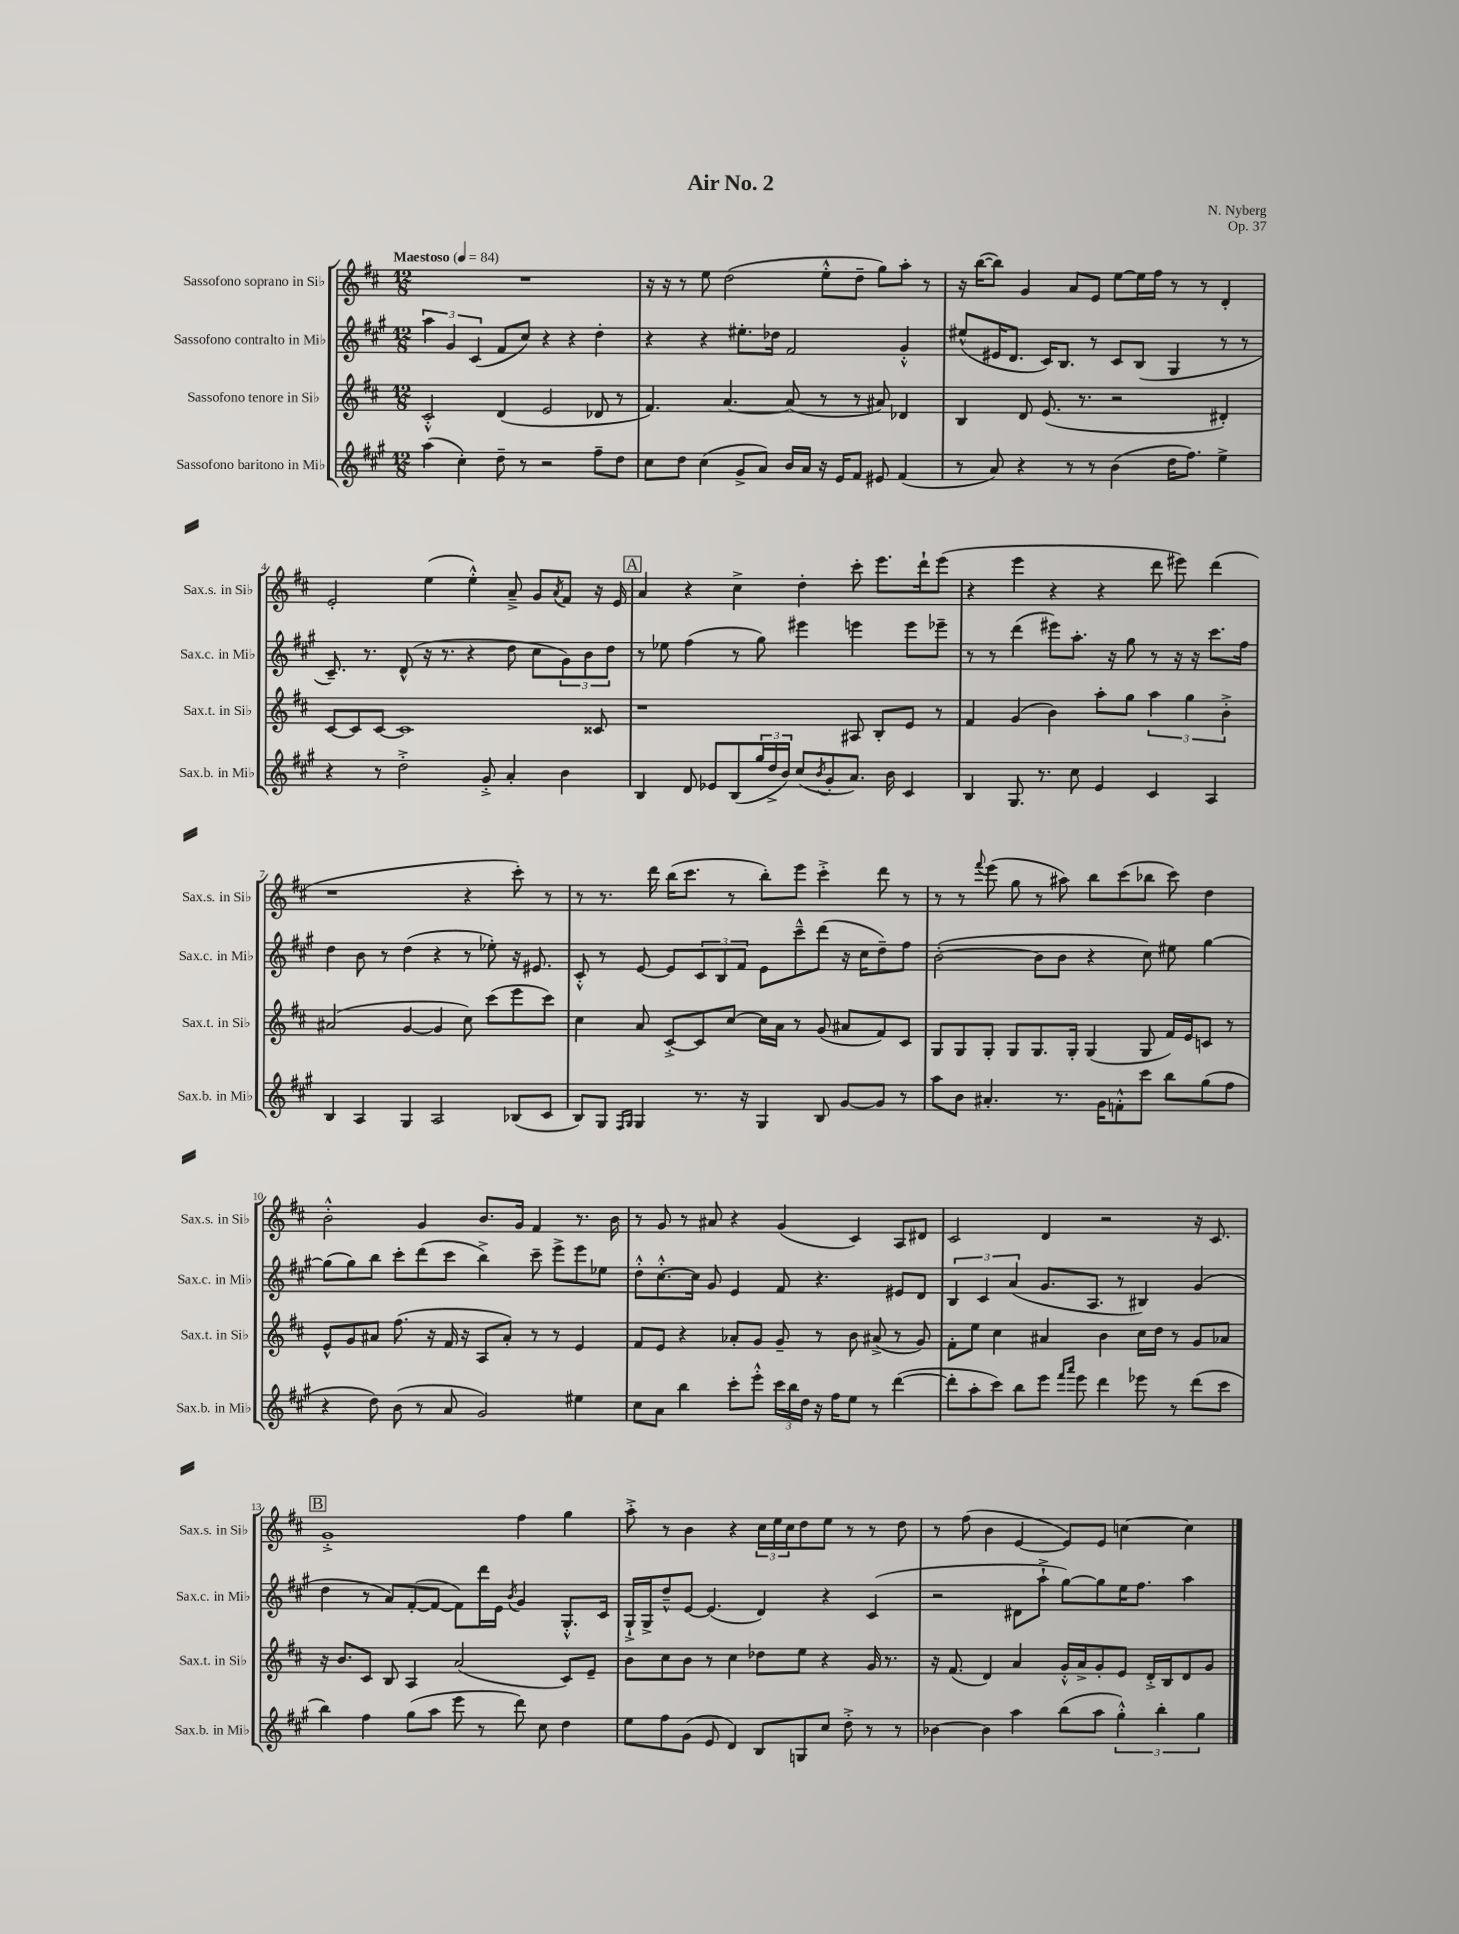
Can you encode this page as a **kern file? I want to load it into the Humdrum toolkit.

**kern	**kern	**kern	**kern
*part4	*part3	*part2	*part1
*staff4	*staff3	*staff2	*staff1
*I"Sassofono baritono in Mi♭	*I"Sassofono tenore in Si♭	*I"Sassofono contralto in Mi♭	*I"Sassofono soprano in Si♭
*I'Sax.b. in Mi♭	*I'Sax.t. in Si♭	*I'Sax.c. in Mi♭	*I'Sax.s. in Si♭
*clefG2	*clefG2	*clefG2	*clefG2
*k[f#c#g#]	*k[f#c#]	*k[f#c#g#]	*k[f#c#]
*M12/8	*M12/8	*M12/8	*M12/8
*MM84	*MM84	*MM84	*MM84
=1	=1	=1	=1
!	!	!	!LO:TX:a:B:t=Maestoso
(4aa\	2c#'^^/	6aa\	1.r
.	.	6g#/	.
4cc#'\)	.	.	.
.	.	(6c#/	.
8dd~\	(4d/	8f#/L	.
8r	.	8cc#/J)	.
2r	2e/	4r	.
.	.	4r	.
8ff#~\L	8d-X/	4dd'\	.
8dd\J	8r	.	.
=2	=2	=2	=2
8cc#\L	4.f#/)	4r	16r
.	.	.	16r
8dd\J	.	.	8r
(4cc#\	.	4r	8ee\
.	[4.a/	.	(2dd\
8g#^/L	.	8.ee#X'\L	.
8a/J)	.	.	.
.	.	16dd-X\Jk	.
16b/LL	(8a/]	2f#/	.
16a/JJ	.	.	.
16r	8r	.	8ee'^^\L
16e/KL	.	.	.
8f#/J	8r	.	8dd~\J
8e#X/	8a#X/)	.	8gg\L)
(4f#/	4d-X/	4g#'^^/	8aa'\J
.	.	.	8r
=3	=3	=3	=3
8r	4B/	(8ee#X^^/L	16r
.	.	.	([16bb\KL
8a/)	.	16e#X/K	8bb\J])
.	.	8.d/J	.
4r	8d/	.	4g/
.	(8.e/	16c#/KL)	.
.	.	8.B/J	.
8r	.	.	8a/L
.	8.r	.	.
8r	.	8r	8e/J
(4b\	2r	8c#/L	[8ee\L
.	.	(8B/J	16ee\L]
.	.	.	16ff#\JJ
16dd\KL	.	4G#/	8r
8.ff#\J)	.	.	.
.	.	.	8r
4ee^\	4d#X'/)	8r	4d'/
.	.	8r	.
!!LO:LB:g=z
=4	=4	=4	=4
4r	[8c#/L	8.c#~/)	2e'/
.	8c#/]	.	.
.	.	8.r	.
8r	[8c#/J	.	.
2dd'^\	1c#]	(8d^^/	.
.	.	16r	(4ee\
.	.	8.r	.
.	.	4r	4ee'^^\)
8g#'^/	.	.	.
4a'/	.	8dd\	8a~^/
.	.	8cc#\L	8g/L
.	.	.	8qa/
4b\	.	12g#\)	8f#/J
.	.	12b\	.
.	8c##X/	.	16r
.	.	12dd\J	.
.	.	.	16e/
!!LO:REH:place=s1:t=A
=5	=5	=5	=5
4B/	1r	8r	4a/
.	.	8ee-X\	.
8d/	.	(4ff#\	4r
8e-X/L	.	.	.
(8B/	.	8r	4cc#^\
24gg#/L	.	8gg#\)	.
24dd^/	.	.	.
24b/JJ)	.	.	.
(8cc#/L	.	4eee#X\	4dd'\
8qb/	.	.	.
8g#'/	.	.	.
8.a/J)	8A#X/	4eeen\	8ccc#'\
.	8B'/L	.	8.eee\L
16b\	.	.	.
4c#/	8e/J	8eee\L	.
.	.	.	16ddd`\k
.	8r	8eee-X~\J	(8eee\J
=6	=6	=6	=6
4B/	4f#/	8r	4r
.	.	8r	.
8.G#/	(4g/	(4ddd\	4eee\
8.r	.	.	.
.	4b\)	8eee#X\L)	4r
8cc#\	.	8.aa'\J	.
4e/	8aa'\L	.	4r
.	.	16r	.
.	8gg\J	8gg#\	.
4c#/	6aa\	8r	8ddd\
.	.	16r	8eee#X\)
.	6gg\	.	.
.	.	16r	.
4A/	.	8.ccc#\L	(4ddd\
.	6b'^\	.	.
.	.	16ff#\Jk	.
!!LO:LB:g=z
=7	=7	=7	=7
4B/	(2a#X/	4dd\	1r
4A/	.	8b\	.
.	.	8r	.
4G#/	[4g/	(4dd\	.
2A/	4g/]	4r	.
.	8cc#\)	8r	4r
.	(8ccc#\L	8ee-X'\)	.
(8B-X/L	8eee\	16r	8ccc#'\)
.	.	8.e#X/	.
8c#/J	8ccc#\J)	.	8r
=8	=8	=8	=8
8B/L)	4cc#\	8c#'^^/	8r
8G#/J	.	8r	8.r
16qqF#/LL	.	.	.
16qqG#/JJ	.	.	.
4G#/	8a/	[8e/	.
.	.	.	16ddd\
.	[8c#'^/L	8e/L]	(16bb\KL
.	.	.	8.ccc#\J
8.r	8c#/]	12c#/	.
.	.	12B/	.
.	[8cc#/J	.	8r
.	.	12f#/J	.
16r	.	.	.
4G#/	16cc#\LL]	8e\L	8bb'\L)
.	16a\JJ	.	.
.	8r	8ccc#~^^\	8eee\J
8B/	(8g/	(8ddd\J	4ccc#'^\
[8g#/L	8a#X/L	16r	.
.	.	16cc#\KL	.
8g#/J]	8f#/)	8dd~\)	8ddd\
8r	8c#/J	8ff#\J	8r
=9	=9	=9	=9
8aa\L	8G/L	([2b'\	8r
8b\J	8G/	.	8r
.	.	.	8qqfff#/
4.a#X'/	8G'/J	.	(8eee\
.	8G/L	.	8gg\
.	8.G/	8b\L]	8r
8.r	.	8b\J	8aa#X\)
.	16G'/Jk	.	.
.	(4G/	4r	8bb\L
16g#\KL	.	.	.
8fn'^^\	.	.	(8ccc#\
8ccc#\J	8G/	8cc#\)	8bb-X\J
8bb\L	16f#/LL)	8ee#X\	8ccc#\)
.	16e/J	.	.
(8gg#\	8cn/J	[4gg#\	4dd\
8ff#\J	8r	.	.
!!LO:LB:g=z
=10	=10	=10	=10
4r	8e^^/L	(8gg#\L]	2b'^^\
.	8g/	8gg#\)	.
8dd\)	8a#X/J	8bb\J	.
(8b\	(8.ff#\	8ccc#'\L	.
8r	.	(8ddd\	4g/
.	16r	.	.
8a/	16f#/	8ccc#\J	.
.	16r	.	.
2g#/)	8A/L	4bb^\)	8.b/L
.	8a#'/J)	.	.
.	.	.	16g/Jk
.	8r	8ccc#~\	4f#/
.	8r	8eee^\L	.
4ee#X\	4e/	8eee\	8.r
.	.	8ee-X\J	.
.	.	.	16b\
=11	=11	=11	=11
8cc#\L	8f#/L	8dd'^^\L	8r
8a\J	8e/J	[8.cc#'^^\	8g/
4bb\	4r	.	8r
.	.	16cc#\Jk]	.
.	.	8g#/	8a#X/
8ccc#'\L	8a-X'/L	4e/	4r
8eee'^^\J	8g/J	.	.
24ccc#\LL	8g~/	8f#/	(4g/
24bb\	.	.	.
24dd\JJ	.	.	.
16r	8r	4.r	.
16ff#\KL	.	.	.
8ee\J	8b\	.	4c#/)
8r	(8a#X^/	.	.
([4ddd\	8r	8e#X/L	8A/L
.	8g/)	8d/J	8d#X/J
=12	=12	=12	=12
8ddd'\L]	8f#'\L	6B/	2c#/
8aa'\	8ee\J	.	.
.	.	6c#/	.
8ccc#\J)	4cc#\	.	.
.	.	(6a/	.
8bb\L	.	.	.
8eee\J	4a#X/	8.g#/L	4d/
16qqfff#/LL	.	.	.
16qqaaa/JJ	.	.	.
8eee\	.	.	.
.	.	8.A/J	.
4ddd\	4b\	.	2r
.	.	8r	.
8eee-X\	16cc#\LL	4B#X/)	.
.	16dd\JJ	.	.
8r	8r	.	.
(8ddd\L	8g/L	(4g#/	16r
.	.	.	8.c#/
8ccc#\J	8a-X/J	.	.
!!LO:LB:g=z
!!LO:REH:place=s1:t=B
=13	=13	=13	=13
4bb\)	16r	4dd\	1g'^
.	8.b/L	.	.
4ff#\	8c#/J	8r	.
.	8B/	8a/L)	.
(8gg#\L	4A/	([8f#'/	.
8aa\J	.	8f#/J_	.
8eee\	(2a/	8f#\L])	.
8r	.	16ddd\L	.
.	.	16e\JJ	.
.	.	8qb/	.
8ddd\)	.	4g#/	4ff#\
8cc#\	.	.	.
4dd\	8c#/L)	8.G#'^^/L	4gg\
.	8e~/J	.	.
.	.	16c#/Jk	.
=14	=14	=14	=14
8ee\L	8b\L	16G#`^/LL	8aa'^\
.	.	16G#^/J	.
8ff#\	8cc#\	8dd~^^/	8r
(8g#\J	8b\J	[8e/J	4b\
8e/	8r	(4.e/]	.
4d/)	4cc#\	.	4r
8B/L	8dd-X\L	4d/)	24cc#\LL
.	.	.	24ee\
.	.	.	24cc#\J
8Gn/	8ee\J	.	8dd\
8cc#/J	4r	4r	8ee\J
8dd'^\	.	.	8r
8r	16g/	(4c#/	8r
.	8.r	.	.
8r	.	.	8dd\
=15	=15	=15	=15
[4b-X\	16r	2r	8r
.	(8.f#/	.	.
.	.	.	(8ff#\
4b-\]	4d/)	.	4b\
4aa\	4a/	8d#X\L	[4e/
.	.	8aa`^\J	.
(8bb\L	16g'^^/LL	[8gg#\L)	8e/L])
.	16a^/J	.	.
8aa\J	8g'/	8gg#\]	8e/J
6gg#'^^\)	8e/J	16ee\K	[4ccn\
.	.	8.ff#\J	.
.	16d'^/LL	.	.
6bb'\	.	.	.
.	16B/J	.	.
.	8d/	4aa\	4cc\]
6gg#\	.	.	.
.	8g/J	.	.
==	==	==	==
*-	*-	*-	*-
